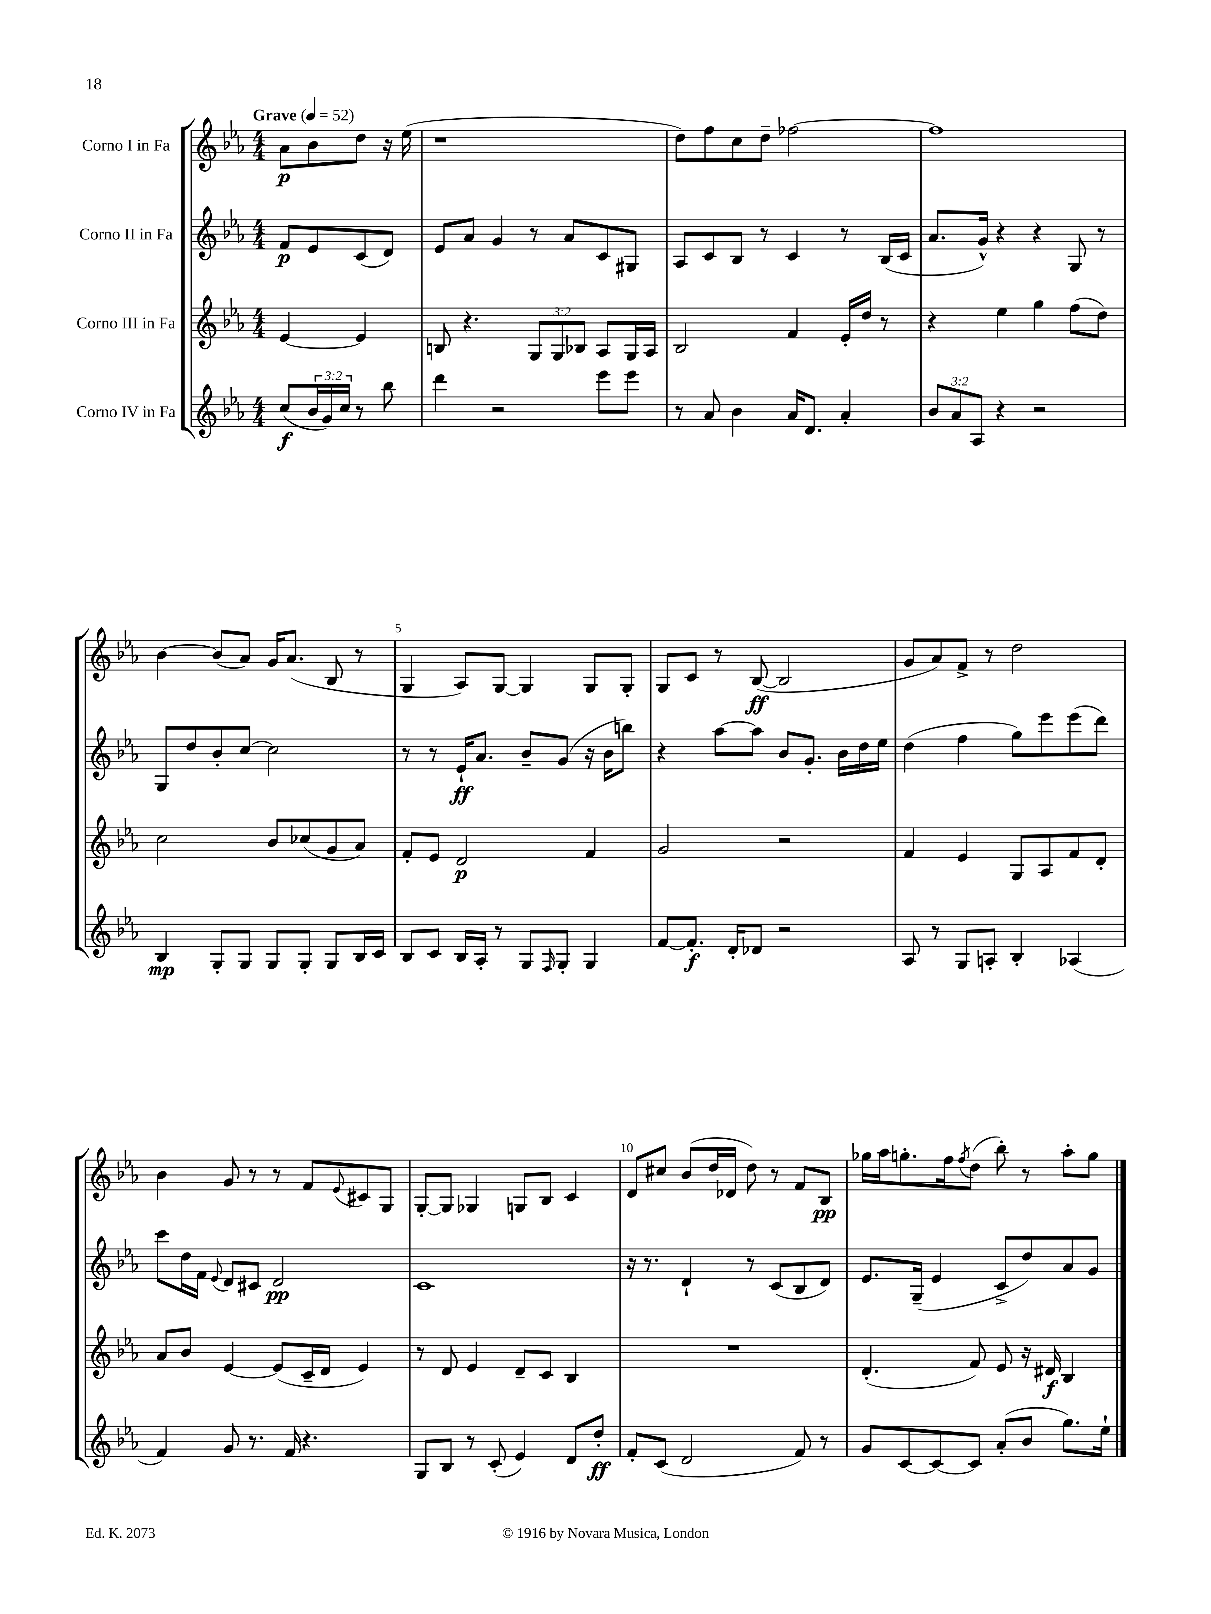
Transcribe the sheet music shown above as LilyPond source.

<<
\new StaffGroup <<
\new Staff = "s0" \with { instrumentName = "Corno I in Fa" } {
    \clef treble \key ees \major \numericTimeSignature \time 4/4 \partial 2 \tempo "Grave" 4 = 52
    aes'8\p bes'8 d''8 r16 ees''16( |
    r1 |
    d''8) f''8 c''8 d''8-- fes''2~ |
    fes''1 |
    bes'4~ bes'8( aes'8) g'16 aes'8.( bes8 r8 |
    g4 aes8) g8~ g4 g8 g8-. |
    g8 c'8 r8 bes8~\ff( bes2 |
    g'8 aes'8) f'8-> r8 d''2 |
    bes'4 g'8 r8 r8 f'8 \appoggiatura { ees'8 } cis'8 g8 |
    g8~-. g8 ges4 g8 bes8 c'4 |
    d'8 cis''8 bes'8( d''16 des'16 d''8) r8 f'8 bes8\pp |
    ges''16 aes''16 g''8.-. f''16 \acciaccatura { f''8 } d''8( bes''8-.) r8 aes''8-. g''8 \bar "|." |
}
\new Staff = "s1" \with { instrumentName = "Corno II in Fa" } {
    \clef treble \key ees \major \numericTimeSignature \time 4/4 \partial 2
    f'8\p ees'8 c'8( d'8) |
    ees'8 aes'8 g'4 r8 aes'8 c'8 gis8 |
    aes8 c'8 bes8 r8 c'4 r8 bes16( c'16 |
    aes'8. g'16-^) r4 r4 g8 r8 |
    g8 d''8 bes'8-. c''8~ c''2 |
    r8 r8 ees'16-!\ff aes'8. bes'8-- g'8( r16 bes'16 b''8) |
    r4 aes''8~ aes''8 bes'8 g'8.-. bes'16 d''16 ees''16 |
    d''4( f''4 g''8) ees'''8 ees'''8( d'''8) |
    c'''8 d''16 f'16 \appoggiatura { ees'8 } d'8 cis'8 d'2\pp |
    c'1 |
    r16 r8. d'4-! r8 c'8( bes8 d'8) |
    ees'8. g16--( ees'4 c'8-> d''8) aes'8 g'8 \bar "|." |
}
\new Staff = "s2" \with { instrumentName = "Corno III in Fa" } {
    \clef treble \key ees \major \numericTimeSignature \time 4/4 \override Staff.TupletNumber.text = #tuplet-number::calc-fraction-text \partial 2
    ees'4~ ees'4 |
    b8 r4. \tuplet 3/2 { g8 g8 bes8 } aes8 g16 aes16 |
    bes2 f'4 ees'16-. d''16 r8 |
    r4 ees''4 g''4 f''8( d''8) |
    c''2 bes'8 ces''8( g'8 aes'8) |
    f'8-. ees'8 d'2\p f'4 |
    g'2 r2 |
    f'4 ees'4 g8 aes8 f'8 d'8-. |
    aes'8 bes'8 ees'4~ ees'8( c'16-- d'16 ees'4) |
    r8 d'8 ees'4 d'8-- c'8 bes4 |
    R1 |
    d'4.-.( f'8) ees'8 r16 dis'16\f bes4 \bar "|." |
}
\new Staff = "s3" \with { instrumentName = "Corno IV in Fa" } {
    \clef treble \key ees \major \numericTimeSignature \time 4/4 \override Staff.TupletNumber.text = #tuplet-number::calc-fraction-text \partial 2
    c''8\f( \tuplet 3/2 { bes'16 g'16) c''16 } r8 bes''8 |
    d'''4 r2 ees'''8 ees'''8 |
    r8 aes'8 bes'4 aes'16 d'8. aes'4-. |
    \tuplet 3/2 { bes'8 aes'8 aes8 } r4 r2 |
    bes4\mp g8-. g8 g8 g8-. g8 bes16 c'16 |
    bes8 c'8 bes16 aes16-. r8 g8 \grace { f16 } g8-. g4 |
    f'8~ f'8.-.\f d'16-. des'8 r2 |
    aes8 r8 g8 a8-. bes4-. aes4( |
    f'4) g'8 r8. f'16 r4. |
    g8 bes8 r8 c'8-.( ees'4) d'8 d''8-.\ff |
    f'8-. c'8( d'2 f'8) r8 |
    g'8 c'8~ c'8~ c'8 aes'8-.( bes'8 g''8.) ees''16-! \bar "|." |
}
>>
>>
\layout { \context { \Score \override BarNumber.break-visibility = ##(#f #t #t) barNumberVisibility = #(every-nth-bar-number-visible 5) } }
